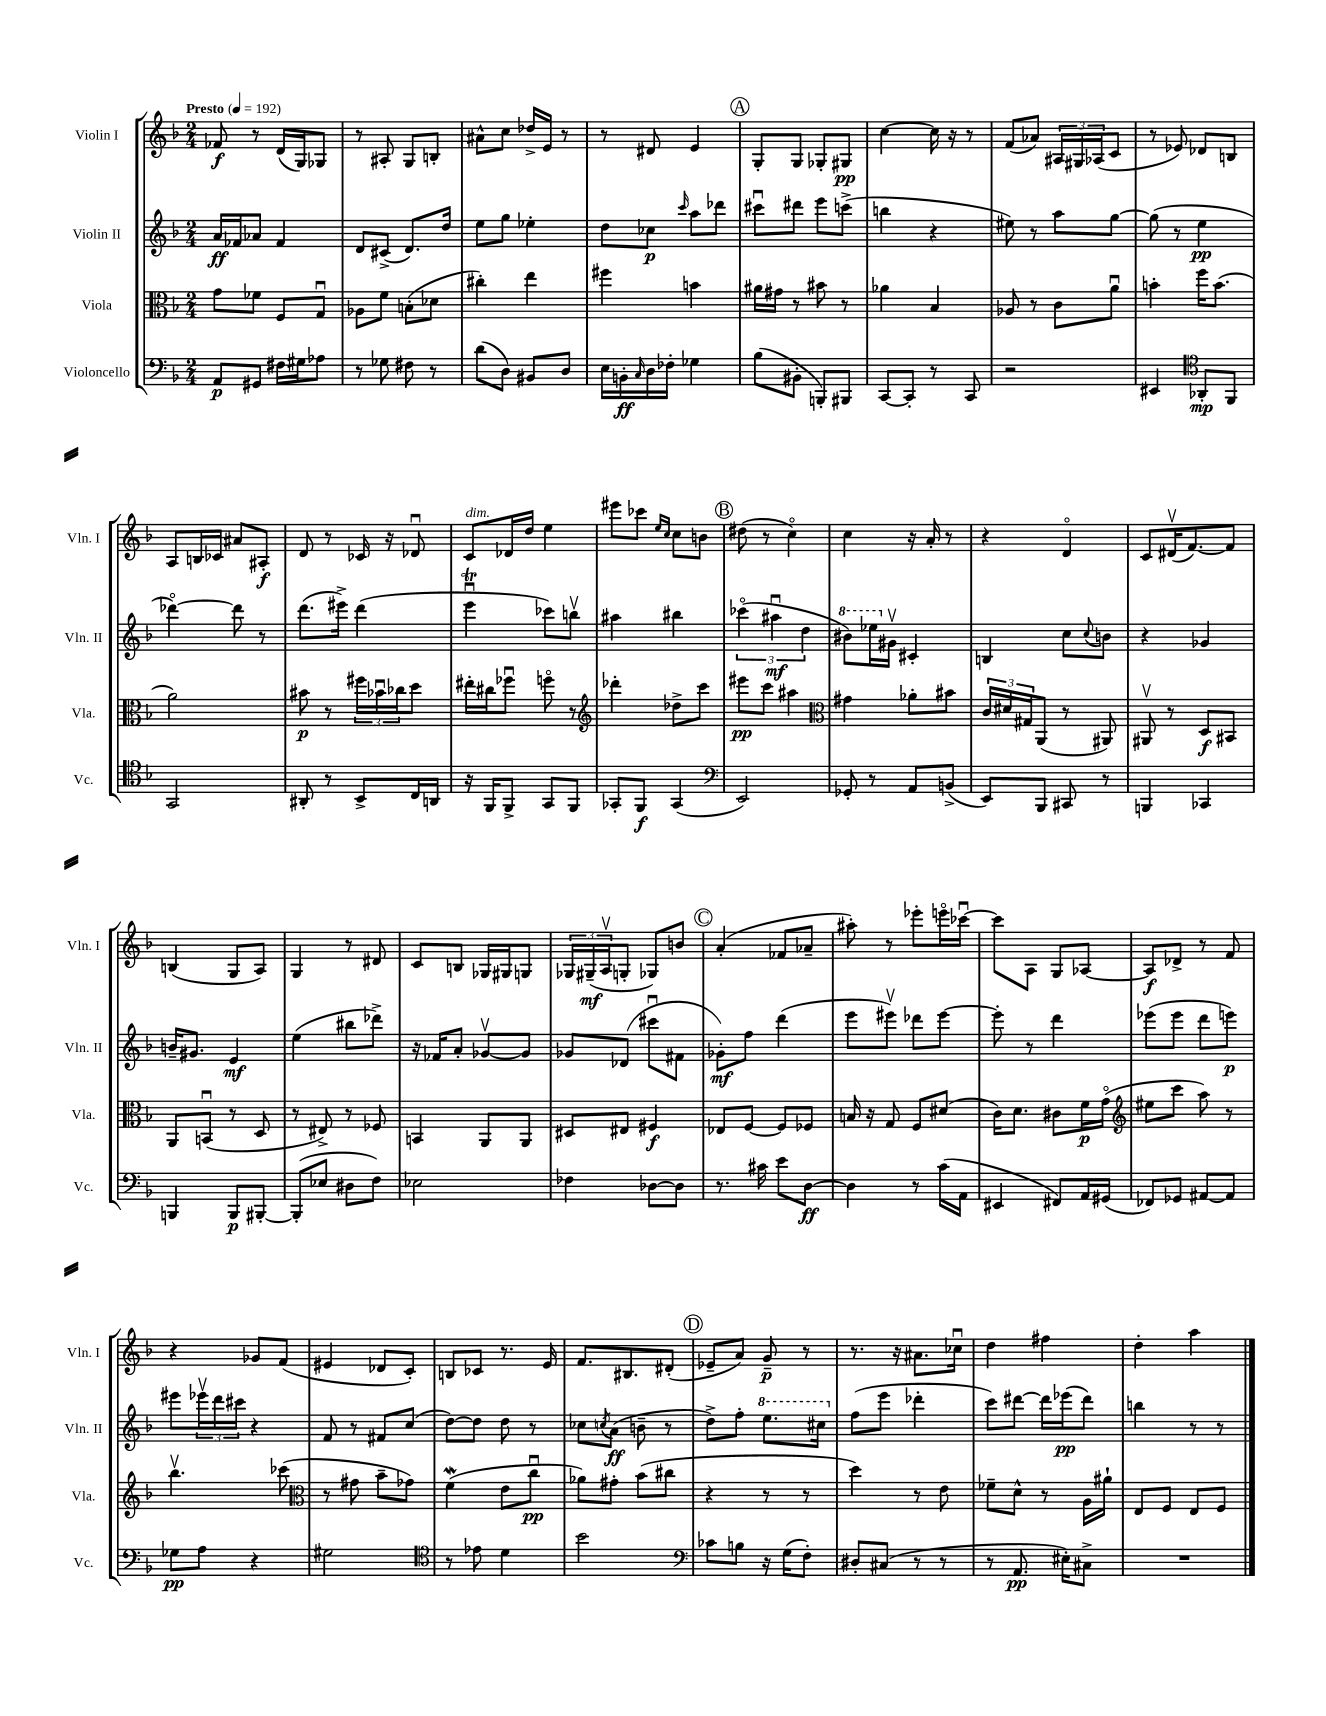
<<
\new StaffGroup <<
\new Staff = "s0" \with { instrumentName = "Violin I" shortInstrumentName = "Vln. I" } {
    \clef treble \key f \major \numericTimeSignature \time 2/4 \tempo "Presto" 4 = 192
    fes'8\f r8 d'16( g16) ges8 |
    r8 ais8-. g8 b8-. |
    ais'8-^ c''8 des''16-> e'16 r8 |
    r8 dis'8 e'4 |
    \mark \markup { \circle "A" } g8-. g8 ges8-. gis8\pp |
    c''4~ c''16 r16 r8 |
    f'8( aes'8) \tuplet 3/2 { ais16 gis16 aes16( } c'8 |
    r8 ees'8) des'8 b8 |
    a8 b16 ces'16 ais'8 ais8-.\f |
    d'8 r8 ces'16 r16 des'8\downbow |
    c'8^\markup { \italic "dim." } des'16 d''16 e''4 |
    eis'''8 ces'''8 \grace { e''16 c''16 } c''8 b'8 |
    \mark \markup { \circle "B" } dis''8( r8 c''4\flageolet) |
    c''4 r16 a'16-. r8 |
    r4 d'4\flageolet |
    c'8 dis'16\upbow( f'8.~) f'8 |
    b4( g8 a8) |
    g4 r8 dis'8 |
    c'8 b8 ges16 gis16 g8 |
    \tuplet 3/2 { ges16 gis16--\mf( a16\upbow } g8-. ges8) b'8 |
    \mark \markup { \circle "C" } a'4-.( fes'8 aes'8-- |
    ais''8-.) r8 ees'''8-. e'''16\flageolet ces'''16~\downbow |
    ces'''8 a8 g8 aes8~ |
    aes8\f des'8-> r8 f'8 |
    r4 ges'8 f'8( |
    eis'4 des'8 c'8-.) |
    b8 ces'8 r8. e'16 |
    f'8. bis8. dis'8-.( |
    \mark \markup { \circle "D" } ees'8-- a'8) g'8--\p r8 |
    r8. r16 ais'8. ces''16\downbow |
    d''4 fis''4 |
    d''4-. a''4 \bar "|." |
}
\new Staff = "s1" \with { instrumentName = "Violin II" shortInstrumentName = "Vln. II" } {
    \clef treble \key f \major \numericTimeSignature \time 2/4
    a'16\ff fes'16 aes'8 fes'4 |
    d'8 cis'8->( d'8.) d''16 |
    e''8 g''8 ees''4-. |
    d''8 ces''8\p \grace { c'''16 } a''8 des'''8 |
    \mark \markup { \circle "A" } cis'''8\downbow dis'''8 e'''8 c'''8->( |
    b''4 r4 |
    eis''8) r8 a''8 g''8~ |
    g''8( r8 e''4\pp |
    des'''4~\flageolet) des'''8 r8 |
    d'''8.( eis'''16->) d'''4( |
    e'''4\downbow\trill ces'''8) b''8\upbow |
    ais''4 bis''4 |
    \mark \markup { \circle "B" } \tuplet 3/2 { ces'''4\flageolet( ais''4\downbow\mf d''4 } |
    \ottava #1 bis''8) ees'''16 \ottava #0 gis'16\upbow cis'4-. |
    b4 c''8 \appoggiatura { c''8 } b'8 |
    r4 ges'4 |
    b'16-- gis'8. e'4\mf |
    e''4( bis''8 des'''8->) |
    r16 fes'16 a'8-. ges'8~\upbow ges'8 |
    ges'8 des'8( cis'''8\downbow fis'8 |
    \mark \markup { \circle "C" } ges'8-.\mf) f''8 d'''4( |
    e'''8 eis'''8\upbow) des'''8 eis'''8~ |
    eis'''8-. r8 d'''4 |
    ees'''8( ees'''8 d'''8 e'''8\p) |
    eis'''8 \tuplet 3/2 { ees'''16\upbow d'''16 cis'''16 } r4 |
    f'8 r8 fis'8 c''8( |
    d''8~) d''8 d''8 r8 |
    ces''8 \acciaccatura { c''8 } a'8\ff( b'8-- r8 |
    \mark \markup { \circle "D" } d''8->) f''8-. \ottava #1 e'''8. cis'''16 \ottava #0 |
    f''8( e'''8 des'''4-. |
    c'''8) dis'''8~ dis'''16 ees'''16\pp( dis'''8) |
    b''4 r8 r8 \bar "|." |
}
\new Staff = "s2" \with { instrumentName = "Viola" shortInstrumentName = "Vla." } {
    \clef alto \key f \major \numericTimeSignature \time 2/4
    g'8 fes'8 f8 g8\downbow |
    aes8 f'8 b8-.( des'8 |
    cis''4-.) e''4 |
    fis''4 b'4 |
    \mark \markup { \circle "A" } ais'16 gis'16 r8 bis'8 r8 |
    aes'4 bes4 |
    aes8 r8 c'8 a'8\downbow |
    b'4-. f''16 b'8.( |
    a'2) |
    bis'8\p r8 \tuplet 3/2 { fis''16 bes'16\downbow ces''16 } d''8 |
    eis''16-. cis''16 fes''8\downbow f''8\flageolet r8 |
    \clef treble des'''4-. des''8-> c'''8 |
    \mark \markup { \circle "B" } eis'''8\pp c'''8 ais''4 |
    \clef alto gis'4 aes'8-. bis'8 |
    \tuplet 3/2 { c'16 dis'16 gis16 } a,8( r8 ais,8) |
    ais,8\upbow r8 d8\f bis,8 |
    a,8 b,8\downbow( r8 d8 |
    r8 eis8->) r8 fes8 |
    b,4 a,8 a,8 |
    dis8 eis8 fis4\f |
    \mark \markup { \circle "C" } ees8 f8~ f8 fes8 |
    b16 r16 g8 f8 dis'8( |
    c'16) d'8. cis'8 f'16\p g'16\flageolet( |
    \clef treble eis''8 c'''8 a''8) r8 |
    bes''4.\upbow ces'''8( |
    \clef alto r8 gis'8 bes'8-- ges'8) |
    f'4\mordent( e'8 c''8\downbow\pp |
    aes'8) gis'8-. bes'8( cis''8 |
    \mark \markup { \circle "D" } r4 r8 r8 |
    d''4) r8 e'8 |
    fes'8-- d'8-^ r8 a16 ais'16-! |
    e8 f8 e8 f8 \bar "|." |
}
\new Staff = "s3" \with { instrumentName = "Violoncello" shortInstrumentName = "Vc." } {
    \clef bass \key f \major \numericTimeSignature \time 2/4
    a,8\p gis,8 fis16 gis16 aes8 |
    r8 ges8 fis8 r8 |
    d'8( d8) bis,8 d8 |
    e16 b,16-.\ff \grace { c16 } d16 fes16-. ges4 |
    \mark \markup { \circle "A" } bes8( bis,8-. b,,8-.) bis,,8 |
    c,8~ c,8-. r8 c,8 |
    r2 |
    eis,4 \clef tenor aes,8-.\mp f,8 |
    g,2 |
    ais,8-. r8 bes,8-> c16 a,16 |
    r16 f,16 f,8-> g,8 f,8 |
    ges,8-. f,8\f ges,4( |
    \mark \markup { \circle "B" } \clef bass e,2) |
    ges,8-. r8 a,8 b,8->( |
    e,8) bes,,8 cis,8 r8 |
    b,,4 ces,4 |
    b,,4 b,,8\p bis,,8~-. |
    bis,,8-.( ees8 dis8 f8) |
    ees2 |
    fes4 des8~ des8 |
    \mark \markup { \circle "C" } r8. cis'16 e'8 d8~\ff |
    d4 r8 c'16( a,16 |
    eis,4 fis,8) a,16 gis,16( |
    fes,8) ges,8 ais,8~ ais,8 |
    ges8\pp a8 r4 |
    gis2 |
    \clef tenor r8 ees'8 d'4 |
    bes'2 |
    \mark \markup { \circle "D" } \clef bass ces'8 b8 r16 g16( f8-.) |
    dis8-. cis8( r8 r8 |
    r8 a,8.\pp eis16-.) cis8-> |
    R2 \bar "|." |
}
>>
>>
\layout { \context { \Score \remove "Bar_number_engraver" } }
